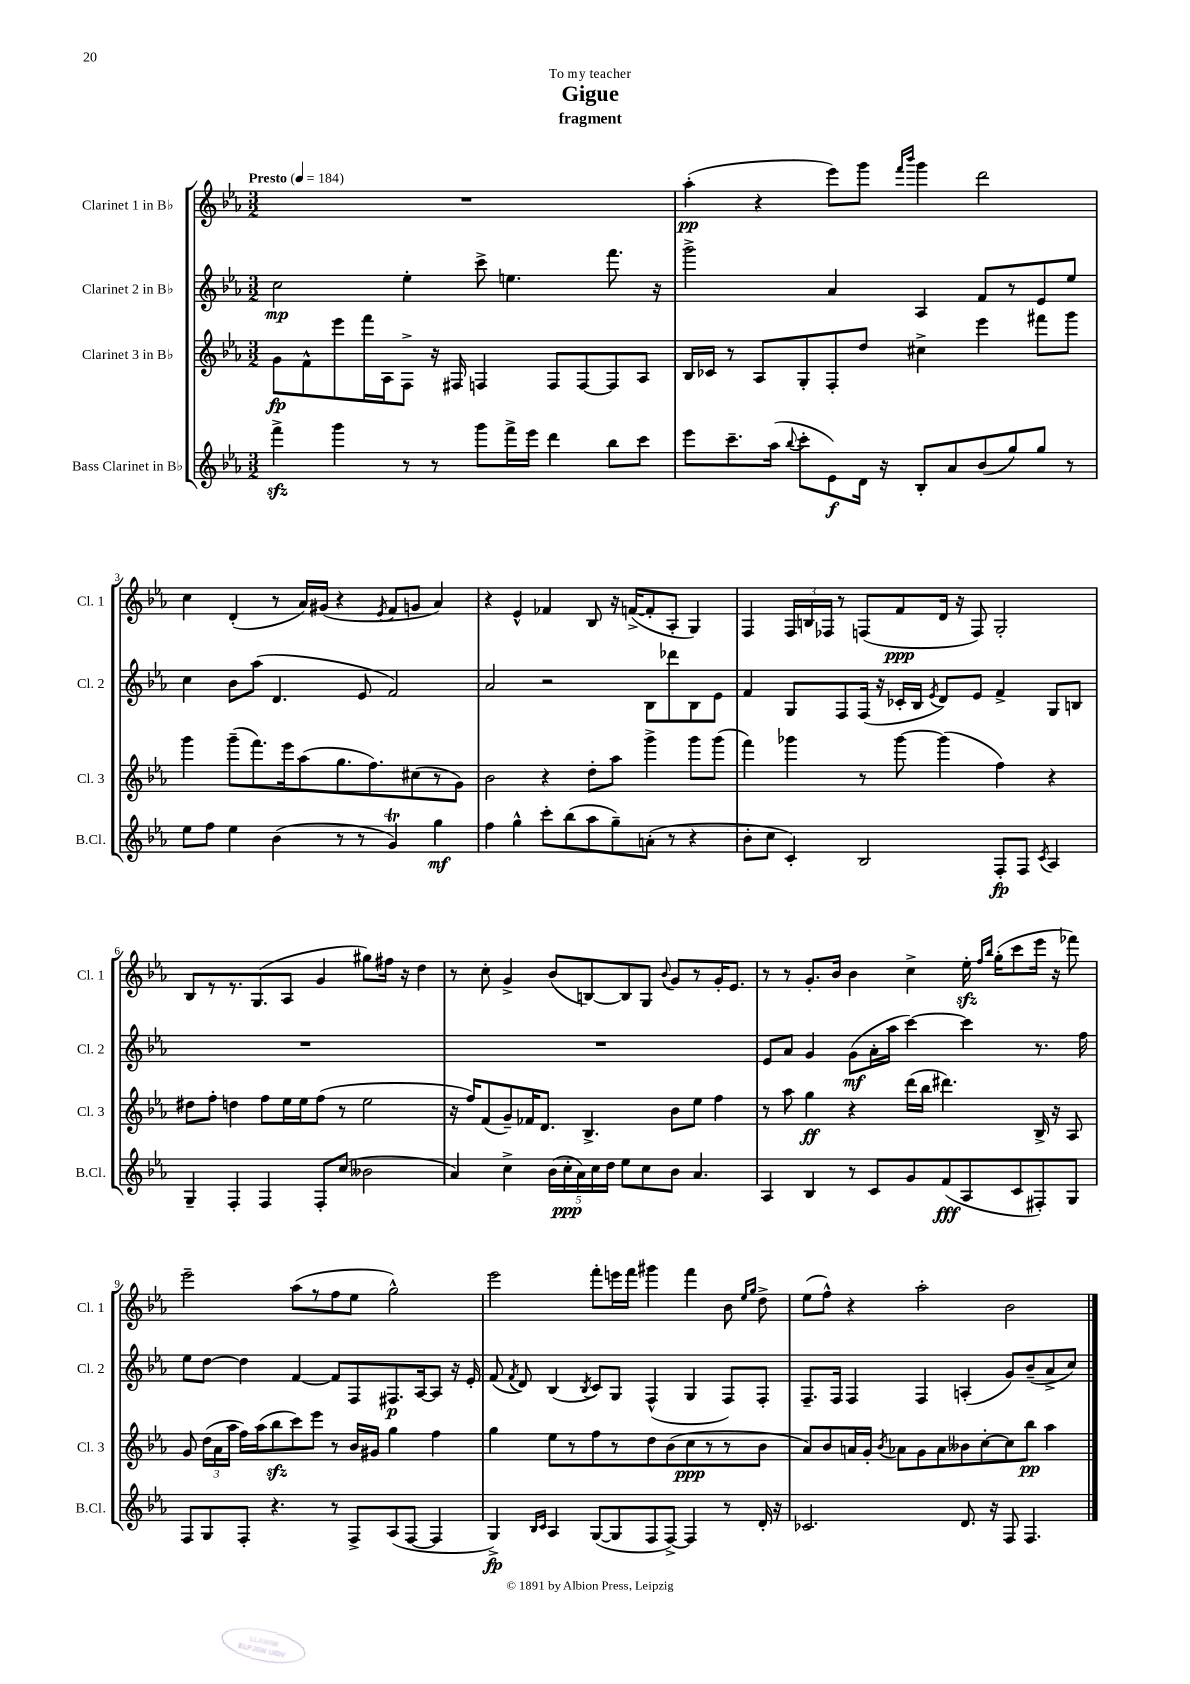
\header { title = "Gigue" subtitle = "fragment" dedication = "To my teacher" }
<<
\new StaffGroup <<
\new Staff = "s0" \with { instrumentName = "Clarinet 1 in Bb" shortInstrumentName = "Cl. 1" } {
    \clef treble \key ees \major \numericTimeSignature \time 3/2 \tempo "Presto" 4 = 184
    \autoBeamOff R1. |
    aes''4-.\pp( r4 ees'''8[) g'''8] \grace { f'''16[ bes'''16] } g'''4 d'''2 |
    c''4 d'4-.( r8 aes'16[) gis'16]( r4 \acciaccatura { ees'8 } f'8[ g'8] aes'4) |
    r4 ees'4-^ fes'4 bes8 r16 f'16[~->( f'8-. aes8]-. g4) |
    f4 \tuplet 3/2 { f16[ b16 fes16] } r8 f8[( f'8\ppp d'16] r16 f8) g2-. |
    bes8[ r8 r8. g8.( aes8] g'4 gis''8[) fis''16] r16 d''4 |
    r8 c''8-. g'4-> bes'8[( b8~) b8 g8] \appoggiatura { bes'8 } g'8[ r8 g'16-. ees'8.] |
    r8 r8 g'8.[-. bes'16] bes'4 c''4-> ees''16-.\sfz \grace { f''16[ bes''16] } g''16[-.( c'''8 ees'''16] r16 fes'''8) |
    ees'''2-- aes''8[( r8 f''8 ees''8] g''2-^) |
    ees'''2 f'''8[-. e'''16 f'''16] gis'''4 f'''4 bes'8 \grace { ees''16[ g''16] } d''8-> |
    ees''8[( f''8]-^) r4 aes''2-. bes'2 \bar "|." |
}
\new Staff = "s1" \with { instrumentName = "Clarinet 2 in Bb" shortInstrumentName = "Cl. 2" } {
    \clef treble \key ees \major \numericTimeSignature \time 3/2
    \autoBeamOff c''2\mp ees''4-. c'''8-> e''4. f'''8. r16 |
    g'''2-> aes'4 aes4 f'8[ r8 ees'8 ees''8] |
    c''4 bes'8[ aes''8]( d'4. ees'8 f'2) |
    aes'2 r2 bes8[ des'''8 bes8 ees'8] |
    f'4 g8[ f8 f16]( r16 ces'16[-. bes16] \acciaccatura { ees'8 } d'8[) ees'8] f'4-> g8[ b8] |
    R1. |
    R1. |
    ees'8[ aes'8] g'4 g'8[\mf( aes'16-. aes''16] c'''4~) c'''4 r8. f''16 |
    ees''8[ d''8]~ d''4 f'4~ f'8[ f8 fis8.\p aes16~ aes8] r16 ees'16-. |
    f'8( \acciaccatura { f'8 } d'8) bes4( \acciaccatura { bes8 } c'8[) g8] f4-^( g4 f8[) f8]-. |
    f8.[-- f16] f4 f4 a4-.( g'8[) bes'8--( aes'8-> c''8]) \bar "|." |
}
\new Staff = "s2" \with { instrumentName = "Clarinet 3 in Bb" shortInstrumentName = "Cl. 3" } {
    \clef treble \key ees \major \numericTimeSignature \time 3/2
    \autoBeamOff g'8[\fp f'8-^ ees'''8 f'''16 aes16 f8]-> r16 fis16 f4 f8[ f8~ f8 aes8] |
    bes16[ ces'16] r8 aes8[ g8-. f8-. d''8] cis''4-> ees'''4 fis'''8[ g'''8] |
    g'''4 g'''8[--( f'''8.) ees'''16 aes''8( g''8. f''8.) cis''8( r8 g'8]) |
    bes'2 r4 d''8[-. aes''8] g'''4-> g'''8[ g'''8]( |
    f'''4) ges'''4 r8 ges'''8~ ges'''4( f''4) r4 |
    dis''8[ f''8]-. d''4 f''8[ ees''16 ees''16 f''8]( r8 ees''2 |
    r16 f''16[) f'8( g'8--) fes'16 d'8.] bes4.-> bes'8[ ees''8] f''4 |
    r8 aes''8 g''4\ff r4 d'''16[( bes''16] dis'''4.) bes16-> r16 aes8 |
    g'8 \tuplet 3/2 { d''16[( aes'16 aes''16] } f''16[) aes''16( bes''8\sfz c'''8) ees'''8] r8 bes'16[ gis'16] g''4 f''4 |
    g''4 ees''8[ r8 f''8 r8 d''8 bes'8( c''8\ppp r8 r8 bes'8] |
    aes'8[) bes'8 a'16 g'16]-. \acciaccatura { bes'8 } aes'8[ g'8 aes'8 beses'8 c''8~-. c''8 bes''8]\pp aes''4 \bar "|." |
}
\new Staff = "s3" \with { instrumentName = "Bass Clarinet in Bb" shortInstrumentName = "B.Cl." } {
    \clef treble \key ees \major \numericTimeSignature \time 3/2
    \autoBeamOff f'''4->\sfz g'''4 r8 r8 g'''8[ f'''16-> ees'''16] d'''4 bes''8[ c'''8] |
    ees'''8[ c'''8.-- aes''16]( \appoggiatura { bes''8 } c'''8[-. ees'8\f) d'16] r16 bes8[-. aes'8 bes'8( g''8) g''8] r8 |
    ees''8[ f''8] ees''4 bes'4( r8 r8 g'4\trill) g''4\mf |
    f''4 g''4-^ c'''8[-. bes''8( aes''8 g''8--) a'8]-.( r8 r4 |
    bes'8[-. c''8] c'4-.) bes2 f8[-.\fp f8] \acciaccatura { c'8 } aes4 |
    g4-- f4-. f4 f8[-. c''8]( beses'2 |
    aes'4) c''4-> \tuplet 5/4 { bes'16[( c''16-.\ppp aes'16) c''16 d''16] } ees''8[ c''8 bes'8] aes'4. |
    aes4 bes4 r8 c'8[ g'8 f'8\fff( aes8 c'8 fis8-.) g8] |
    f8[ g8 f8]-. r4. r8 f8[-> aes8( f8]~ f4 |
    g4->\fp) \grace { bes16[ c'16] } aes4 g8[~( g8 f8 f8]~->) f4 r8 d'16-. r16 |
    ces'2. d'8. r16 f8 f4. \bar "|." |
}
>>
>>
